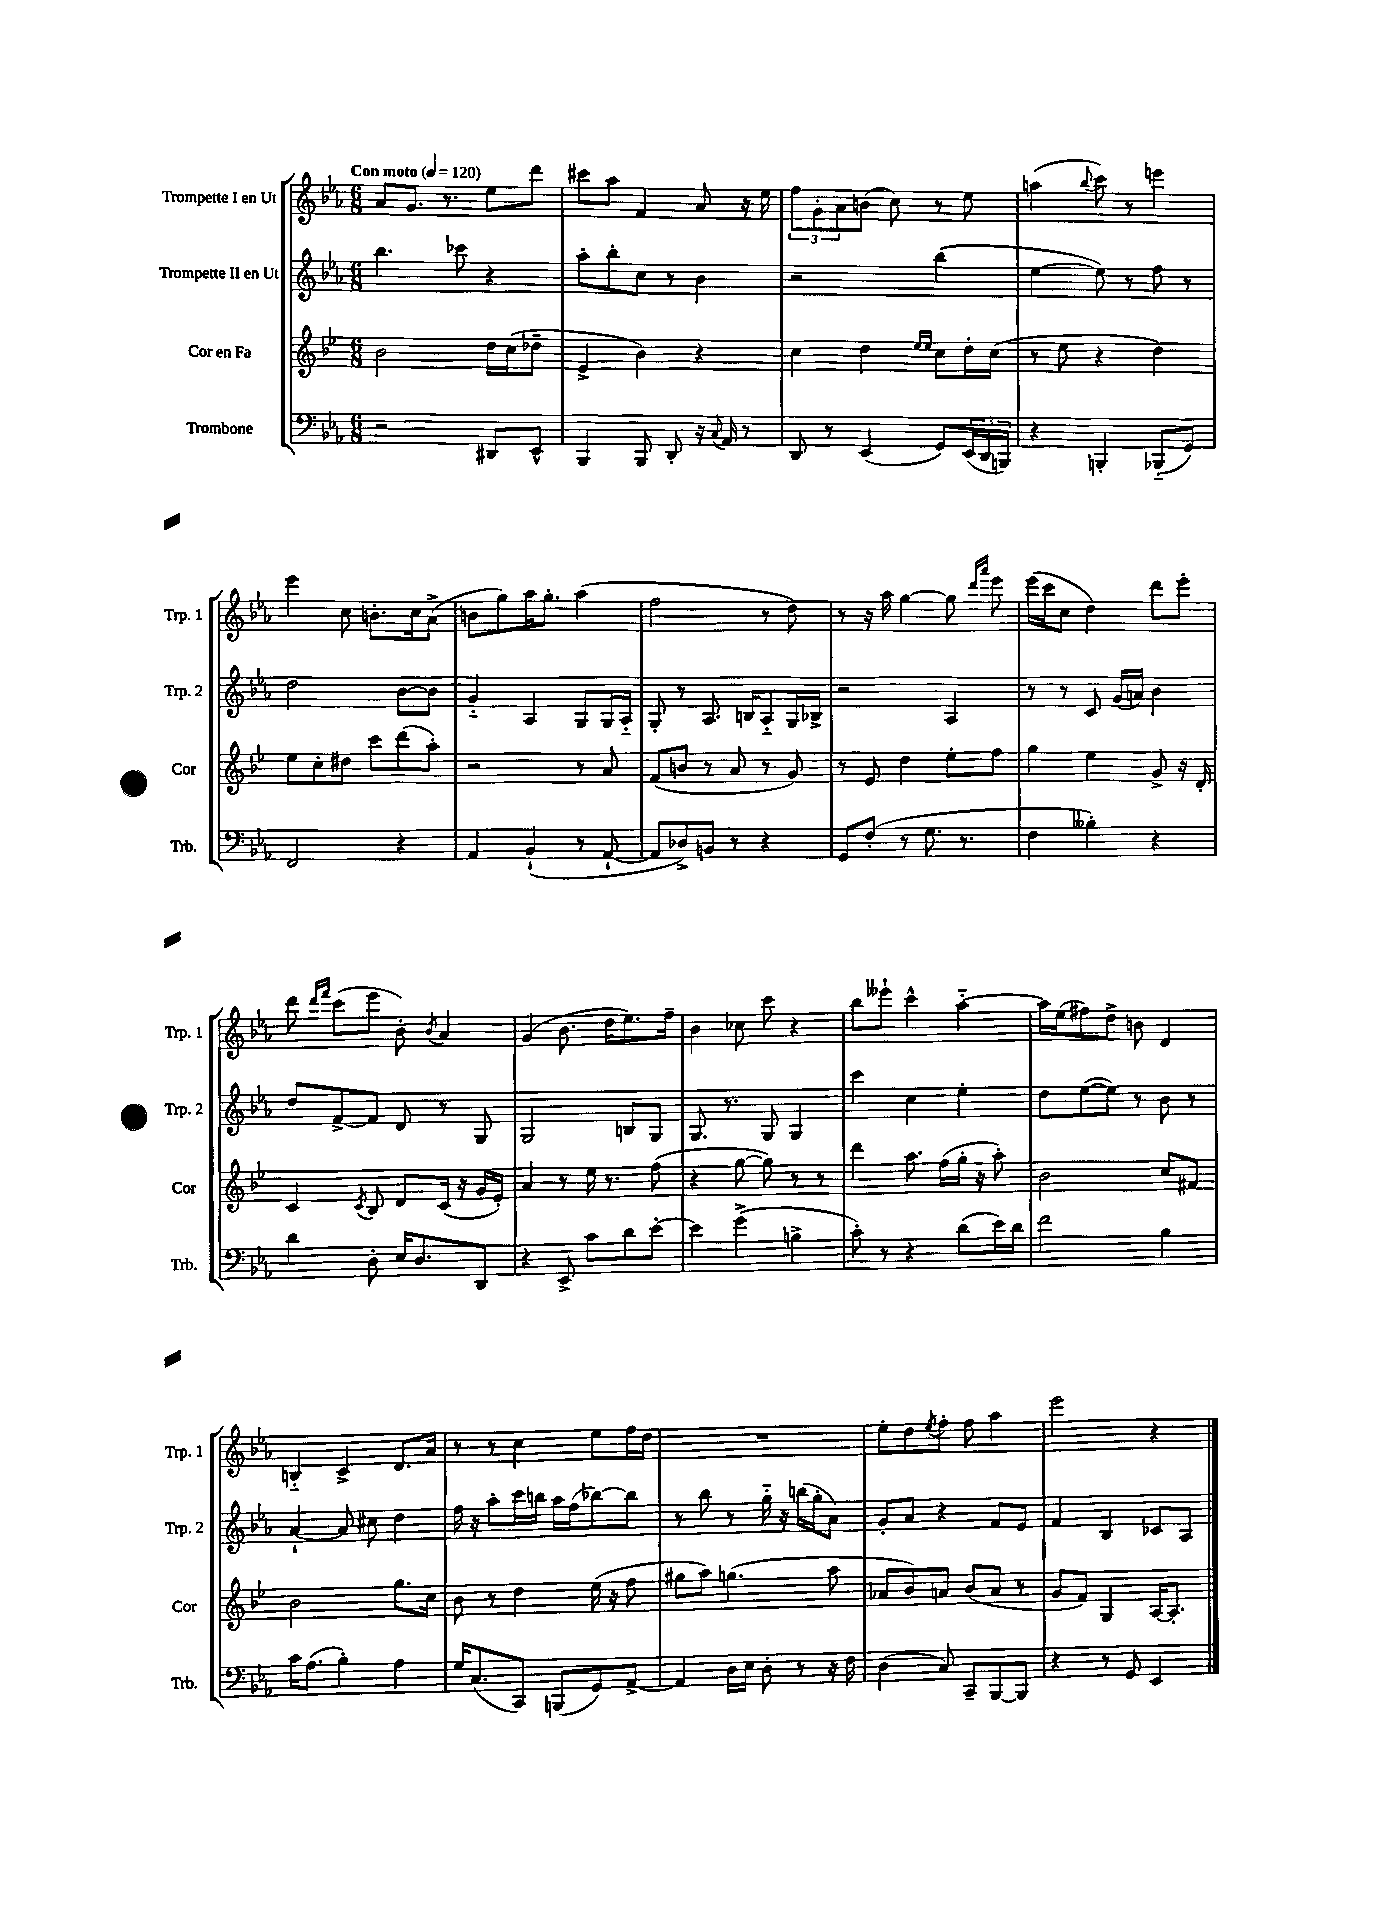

**kern	**kern	**kern	**kern
*staff4	*staff3	*staff2	*staff1
*clefF4	*clefG2	*clefG2	*clefG2
*k[b-e-a-]	*k[b-e-]	*k[b-e-a-]	*k[b-e-a-]
*M6/8	*M6/8	*M6/8	*M6/8
*MM120	*MM120	*MM120	*MM120
2r	2b-\	4.bb-\	8a-/L
.	.	.	8.g/J
.	.	.	8.r
.	.	8ccc-\	.
8DD#/L	16dd\LL	4r	8ee-\L
.	(16cc\J	.	.
8EE-^^/J	8dd-~\J	.	8ddd\J
=	=	=	=
4BBB-/	4e-^/	8aa-'\L	8ccc#\L
.	.	8bb-'\	8aa-\J
8BBB-/	4b-\)	8cc\J	4f/
8DD'/	.	8r	.
16r	4r	4b-\	8a-/
8qqC/	.	.	.
16AA-/	.	.	.
8r	.	.	16r
.	.	.	16ee-\
=	=	=	=
8DD/	4cc\	2r	12ff\L
.	.	.	12g'\
8r	.	.	.
.	.	.	12a-\
(4EE-/	4dd\	.	(8b\J
.	.	.	8cc\)
.	16qqee-/LL	.	.
.	16qqee-/JJ	.	.
8GG/L)	8cc\L	(4bb-\	8r
(24EE-/L	16dd'\L	.	8ee-\
24DD/	.	.	.
.	(16cc\JJ	.	.
24BBB/JJ)	.	.	.
=	=	=	=
4r	8r	[4ee-\	(4aa\
.	8ee-\	.	.
.	.	.	8qqbb-/
4BBB'/	4r	8ee-\])	8ccc\)
.	.	8r	8r
(8BBB-'~/L	4dd\)	8ff\	4eee\
8GG/J)	.	8r	.
=	=	=	=
2FF/	8ee-\L	2dd\	4eee-\
.	8cc'\	.	.
.	8dd#\J	.	8cc\
.	8ccc\L	.	8.b'\L
4r	(8ddd\	[8b-\L	.
.	.	.	16cc\k
.	8aa'\J)	8b-\]J	(8a-^\J
=	=	=	=
4AA-/	2r	4g'~/	8b\L
.	.	.	8gg\)
(4BB-`/	.	4A-/	16aa-\K
.	.	.	8.gg'\J
8r	8r	8G/L	(4aa-\
[8AA-`/	8a/	16G/L	.
.	.	16A-'~/JJ	.
=	=	=	=
8AA-/]L	(8f/L	8G'/	2ff\
8D-^/)	8b/J	8r	.
8BB/J	8r	8.A-/	.
8r	8a/	.	.
.	.	16B/LK	.
4r	8r	8A-'~/	8r
.	8g/)	16G/L	8dd\)
.	.	16B-^/JJ	.
=	=	=	=
8GG/L	8r	2r	8r
(8F'/J	8e-/	.	16r
.	.	.	16aa-\
8r	4dd\	.	[4gg\
8.G\	.	.	.
.	8ee-'\L	4A-/	8gg\]
8.r	.	.	.
.	.	.	16qqddd/LL
.	.	.	16qqaaa-/JJ
.	8ff\J	.	8eee-\
=	=	=	=
4F\	4gg\	8r	(16eee-\LL
.	.	.	16ccc\J
.	.	8r	8cc\J
4B--'\)	4ee-\	8c/	4dd\)
.	.	(16g/LL	.
.	.	16a/JJ)	.
4r	8g^/	4b-\	8ddd\L
.	16r	.	8eee-'\J
.	16d'/	.	.
=	=	=	=
4d\	4c/	8dd/L	8ddd\
.	.	.	16qqddd/LL
.	.	.	16qqfff/JJ
.	.	[8f^/	(8ccc\L
.	8qc/	.	.
8D'\	8B-/	8f/]J	8eee-\J
16E-/LK	8d/L	8d/	8b-'\)
8.D/	.	.	.
.	.	.	8qb-/
.	(16c/Jk	8r	4a-/
.	16r	.	.
8DD/J	16g/LL	8G/	.
.	16e-'/JJ)	.	.
=	=	=	=
4r	4a/	2G/	(4g/
8EE-^/	8r	.	8.b-\
8c\L	16ee-\	.	.
.	8.r	.	16dd\LK
8d\	.	8B/L	8.ee-\)
[8e-'\J	(8ff\	8G/J	.
.	.	.	16ff~\Jk
=	=	=	=
4e-\]	4r	8.G/	4b-\
.	.	8.r	.
(4g^\	[8gg\	.	8cc-\
.	8gg\])	8G/	8ccc\
4B^\	8r	4G/	4r
.	8r	.	.
=	=	=	=
8c'\)	4ddd\	4ccc\	8bb-\L
8r	.	.	8eee--`\J
4r	8.aa\	4cc\	4ccc^^\
.	(16ff\LL	.	.
(8d\L	16gg'\JJ	4ee-'\	[4aa-'~\
.	16r	.	.
16e-\L)	8aa'\)	.	.
16d\JJ	.	.	.
=	=	=	=
2f\	2b-\	8dd\L	16aa-\]LL
.	.	.	(16ee-\J
.	.	([8ee-\	8ff#\)
.	.	8ee-\]J)	8dd^\J
.	.	8r	8b\
4B-\	8cc/L	8b-\	4d/
.	8f#/J	8r	.
=	=	=	=
16c\LK	2b-\	[4a-`/	4B'~/
(8.A-\J	.	.	.
4B-'\)	.	8a-/]	4c^/
.	.	8cc#\	.
4A-\	8.gg\L	4dd\	8.d/L
.	16cc\Jk	.	16a-/Jk
=	=	=	=
16G/LK	8b-\	16ff\	8r
(8.C/	.	16r	.
.	8r	8aa-'\L	8r
8CC/J)	4dd\	16ccc\L	4cc\
.	.	16bb\JJ	.
(8BBB/L	.	16aa-\LL	.
.	.	(16ff\J	.
8GG/)	(16ee-\	[8bb-\)	8ee-\L
.	16r	.	.
[8AA-^/J	8ff\	8bb-\]J	16ff\L
.	.	.	16dd\JJ
=	=	=	=
4AA-/]	8gg#\L	8r	2.r
.	8aa\J)	8bb-\	.
16D\LL	(4.gg\	8r	.
16E-\JJ	.	.	.
8D'\	.	16gg'~\	.
.	.	16r	.
8r	.	(16bb\LL	.
.	.	16gg'\J	.
16r	8aa\	8a-\J)	.
16F\	.	.	.
=	=	=	=
(4D\	8a-/L	8g'/L	8ee-'\L
.	8b-/)	8a-/J	8dd\
.	.	.	8qee-/
8C/)	8a/J	4r	8ff'\J
8CC~/L	(8b-/L	.	8ff\
[8BBB-/	8a/J	8f/L	4aa-\
8BBB-/]J	8r	8e-/J	.
=	=	=	=
4r	8g/L	4f/	2eee-\
.	8f/J)	.	.
8r	4G/	4B-/	.
8GG/	.	.	.
4EE-/	[16A/LK	8c-/L	4r
.	8.A'/]J	.	.
.	.	8A-/J	.
==	==	==	==
*-	*-	*-	*-
